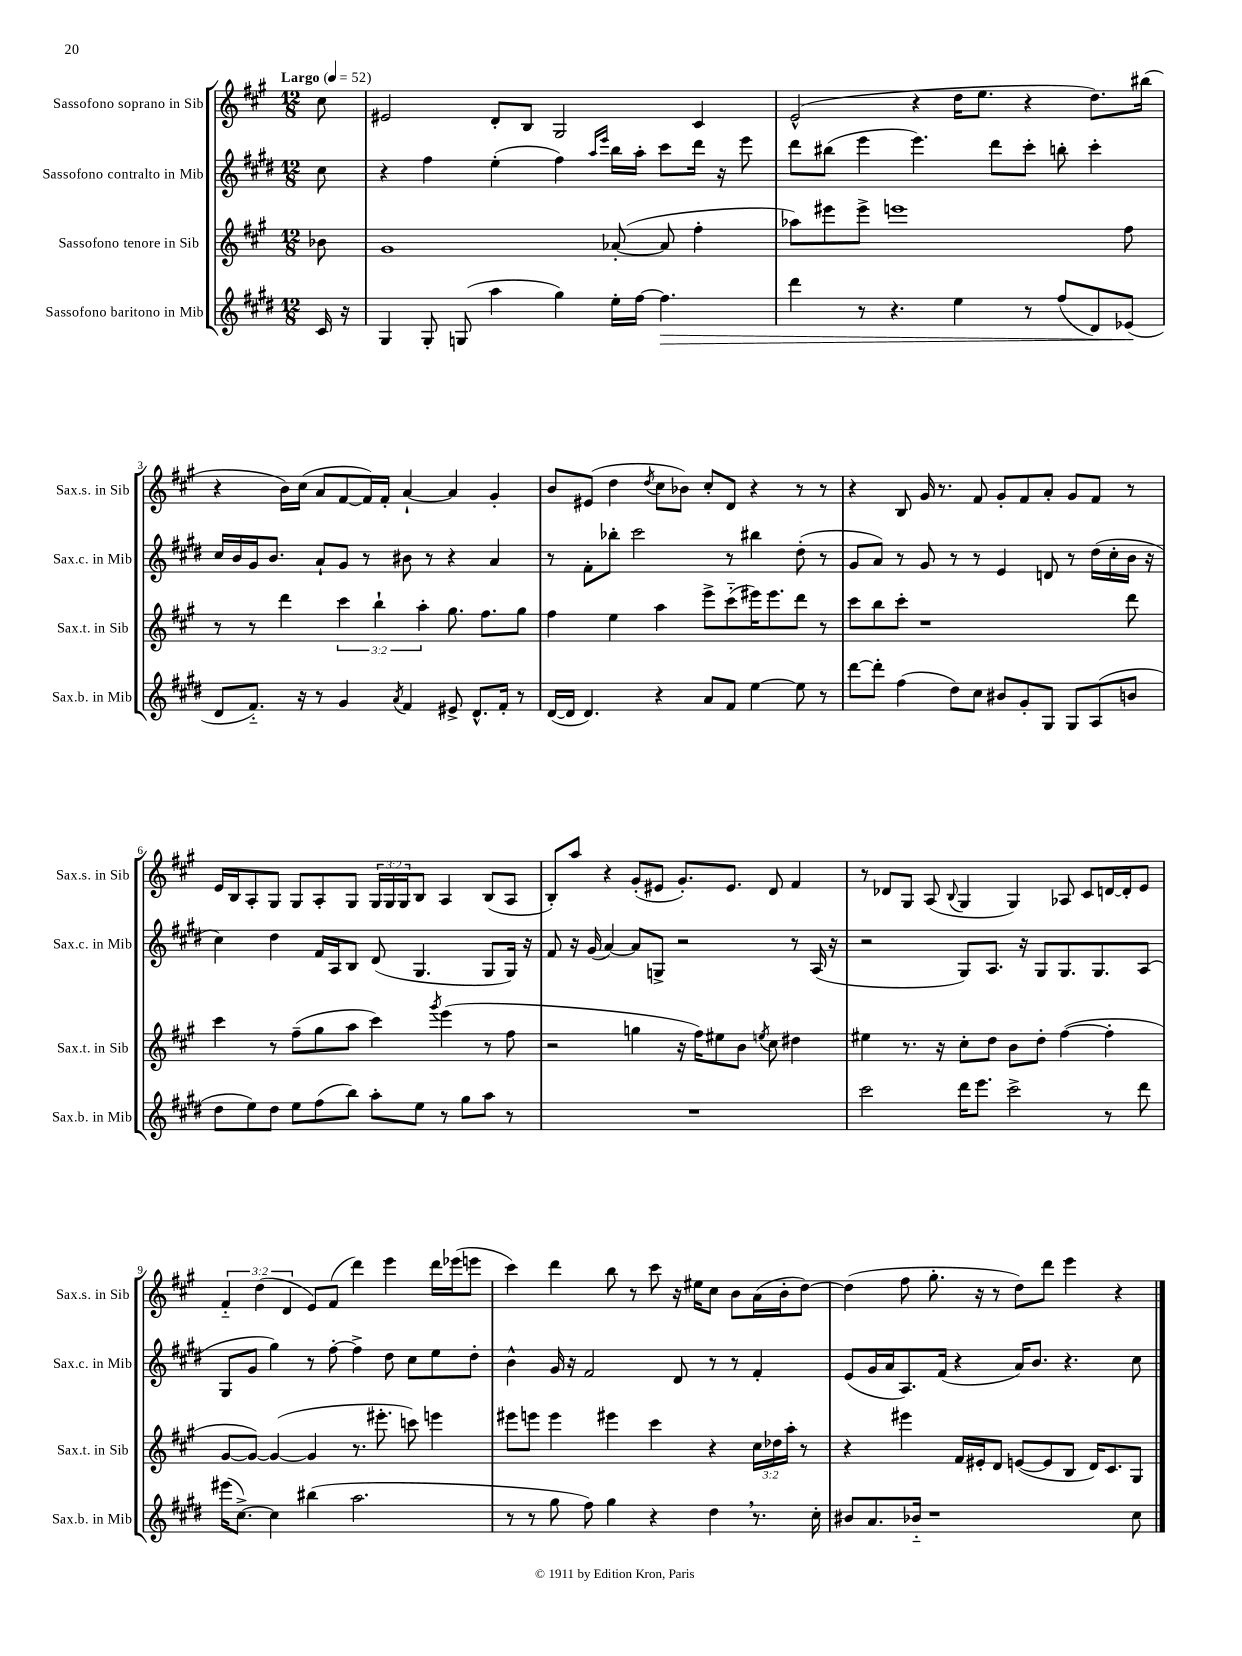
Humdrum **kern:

**kern	**kern	**kern	**kern
*staff4	*staff3	*staff2	*staff1
*clefG2	*clefG2	*clefG2	*clefG2
*k[f#c#g#d#]	*k[f#c#g#]	*k[f#c#g#d#]	*k[f#c#g#]
*M12/8	*M12/8	*M12/8	*M12/8
*MM52	*MM52	*MM52	*MM52
16c#	8b-	8cc#	8cc#
16r	.	.	.
=	=	=	=
4G#	1g#	4r	2e#
8G#'	.	4ff#	.
(8G	.	.	.
4aa	.	(4ee'	8d'
.	.	.	8B
4gg#)	.	4ff#)	2G#
.	.	16qqaa	.
.	.	16qqeee	.
16ee'	([8a-'	16bb	.
[16ff#	.	16aa'	.
4.ff#]	8a-]	8ccc#	.
.	4ff#'	16ddd#	4c#
.	.	16r	.
.	.	8eee	.
=	=	=	=
4ddd#	8aa-)	8ddd#	(2e^^
.	8eee#	(8bb#	.
8r	8eee#^	4eee	.
4.r	1eee	.	.
.	.	4.eee)	4r
4ee	.	.	16dd
.	.	.	8.ee
.	.	8ddd#	.
8r	.	8ccc#'	4r
(8ff#	.	8bb'	.
8d#)	.	4ccc#'	8.dd)
(8e-	8ff#	.	.
.	.	.	(16bb#
=	=	=	=
8d#	8r	16cc#	4r
.	.	16b	.
8.f#'~)	8r	16g#	.
.	.	8.b	.
.	4ddd	.	16b)
16r	.	.	(16cc#
8r	.	8a`	8a
4g#	6ccc#	8g#	[8f#
.	.	8r	16f#])
.	6bb`	.	.
.	.	.	16f#'
8qa	.	.	.
4f#	.	8b#	[4a`
.	6aa'	.	.
.	.	8r	.
8e#^	8.gg#	4r	4a]
8.d#^^	.	.	.
.	8.ff#	.	.
.	.	4a	4g#'
16f#'	.	.	.
8r	8gg#	.	.
=	=	=	=
([16d#	4ff#	8r	8b
16d#]	.	.	.
4.d#)	.	8f#'	(8e#
.	4ee	8bb-'	4dd
.	.	2ccc#	.
.	.	.	8qdd
4r	4aa	.	8cc#
.	.	.	8b-)
8a	8eee^	.	8cc#'
8f#	(8ccc#'~	8r	8d
[4ee	16eee#)	4bb#	4r
.	8.eee#	.	.
8ee]	8ddd	(8dd#'	8r
8r	8r	8r	8r
=	=	=	=
[8ddd#	8ccc#	8g#	4r
8ddd#']	8bb	8a)	.
(4ff#	8ccc#'	8r	8B
.	1r	8g#	16g#
.	.	.	8.r
8dd#)	.	8r	.
8cc#	.	8r	8f#
8b#	.	4e	8g#'
8g#'	.	.	8f#
8G#	.	8d	8a'
8G#	.	8r	8g#
(8A	.	(16dd#	8f#
.	.	16cc#'	.
8b	8ddd	16b	8r
.	.	16r	.
=	=	=	=
8dd#	4ccc#	4cc#)	16e
.	.	.	16B
8ee)	.	.	8A'
8dd#	8r	4dd#	8G#
8ee	(8ff#~	.	8G#
(8ff#	8gg#	16f#	8A'
.	.	16A	.
8bb)	8aa	8B	8G#
8aa'	4ccc#)	(8d#	24G#
.	.	.	24G#
.	.	.	24G#
8ee	.	4.G#	8B
.	8qggg#	.	.
8r	(4eee	.	4A
8gg#	.	.	.
8aa	8r	8G#	(8B
8r	8ff#	16G#)	8A
.	.	16r	.
=	=	=	=
1.r	2r	8f#	8B')
.	.	16r	8aa
.	.	(16g#	.
.	.	[4a)	4r
.	4gg	8a]	(8g#'
.	.	8G^	8e#
.	16r	2r	8.g#')
.	16ff#)	.	.
.	8ee#	.	.
.	.	.	8.e#
.	8b	.	.
.	8qee	.	.
.	8cc#	.	8d
.	4dd#	8r	4f#
.	.	(16A	.
.	.	16r	.
=	=	=	=
2ccc#	4ee#	2r	8r
.	.	.	8d-
.	8.r	.	8G#
.	.	.	(8A
.	16r	.	.
.	.	.	8qqB
16ddd#	8cc#'	8G#)	4G#
8.eee	.	.	.
.	8dd	8.A	.
2ccc#^	8b	.	4G#)
.	.	16r	.
.	8dd'	8G#	.
.	([4ff#	8.G#	8A-
.	.	.	8c#
.	.	8.G#	.
8r	4ff#']	.	[16d
.	.	.	16d']
8ddd#	.	(8A	8e
=	=	=	=
(16eee#	[8g#	8G#	6f#'~
[8.cc#^)	.	.	.
.	8g#_)	8g#	.
.	.	.	(6dd
4cc#]	(4g#_	4gg#)	.
.	.	.	6d
(4bb#	4g#]	8r	8e)
.	.	[8ff#'	(8f#
2.aa	8.r	4ff#^]	4ddd)
.	8.eee#'	.	.
.	.	8dd#	4eee
.	8ccc)	8cc#	.
.	4eee	8ee	16ddd
.	.	.	(16eee-
.	.	8dd#'	8eee
=	=	=	=
8r	8eee#	4b^^	4ccc#)
8r	8eee	.	.
8gg#	4eee	16g#	4ddd
.	.	16r	.
8ff#)	.	2f#	.
4gg#	4eee#	.	8bb
.	.	.	8r
4r	4ccc#	.	8ccc#
.	.	8d#	16r
.	.	.	16ee#
4dd#	4r	8r	8cc#
.	.	8r	8b
8.r	24cc#	4f#'	(16a
.	24dd-	.	.
.	.	.	16b'
.	24aa'	.	.
.	8r	.	[8dd)
16cc#'	.	.	.
=	=	=	=
8b#	4r	(8e	(4dd]
8.a	.	16g#	.
.	.	16a	.
.	4eee#	8.A)	8ff#
16b-'~	.	.	.
1r	.	.	8.gg#'
.	.	(16f#	.
.	16f#	4r	.
.	16e#'	.	16r
.	8d	.	8r
.	([8e	16a)	8dd)
.	.	8.b	.
.	8e]	.	8ddd
.	8B	4.r	4eee
.	16d)	.	.
.	8.c#	.	.
.	.	.	4r
8cc#	8G#	8cc#	.
==	==	==	==
*-	*-	*-	*-
